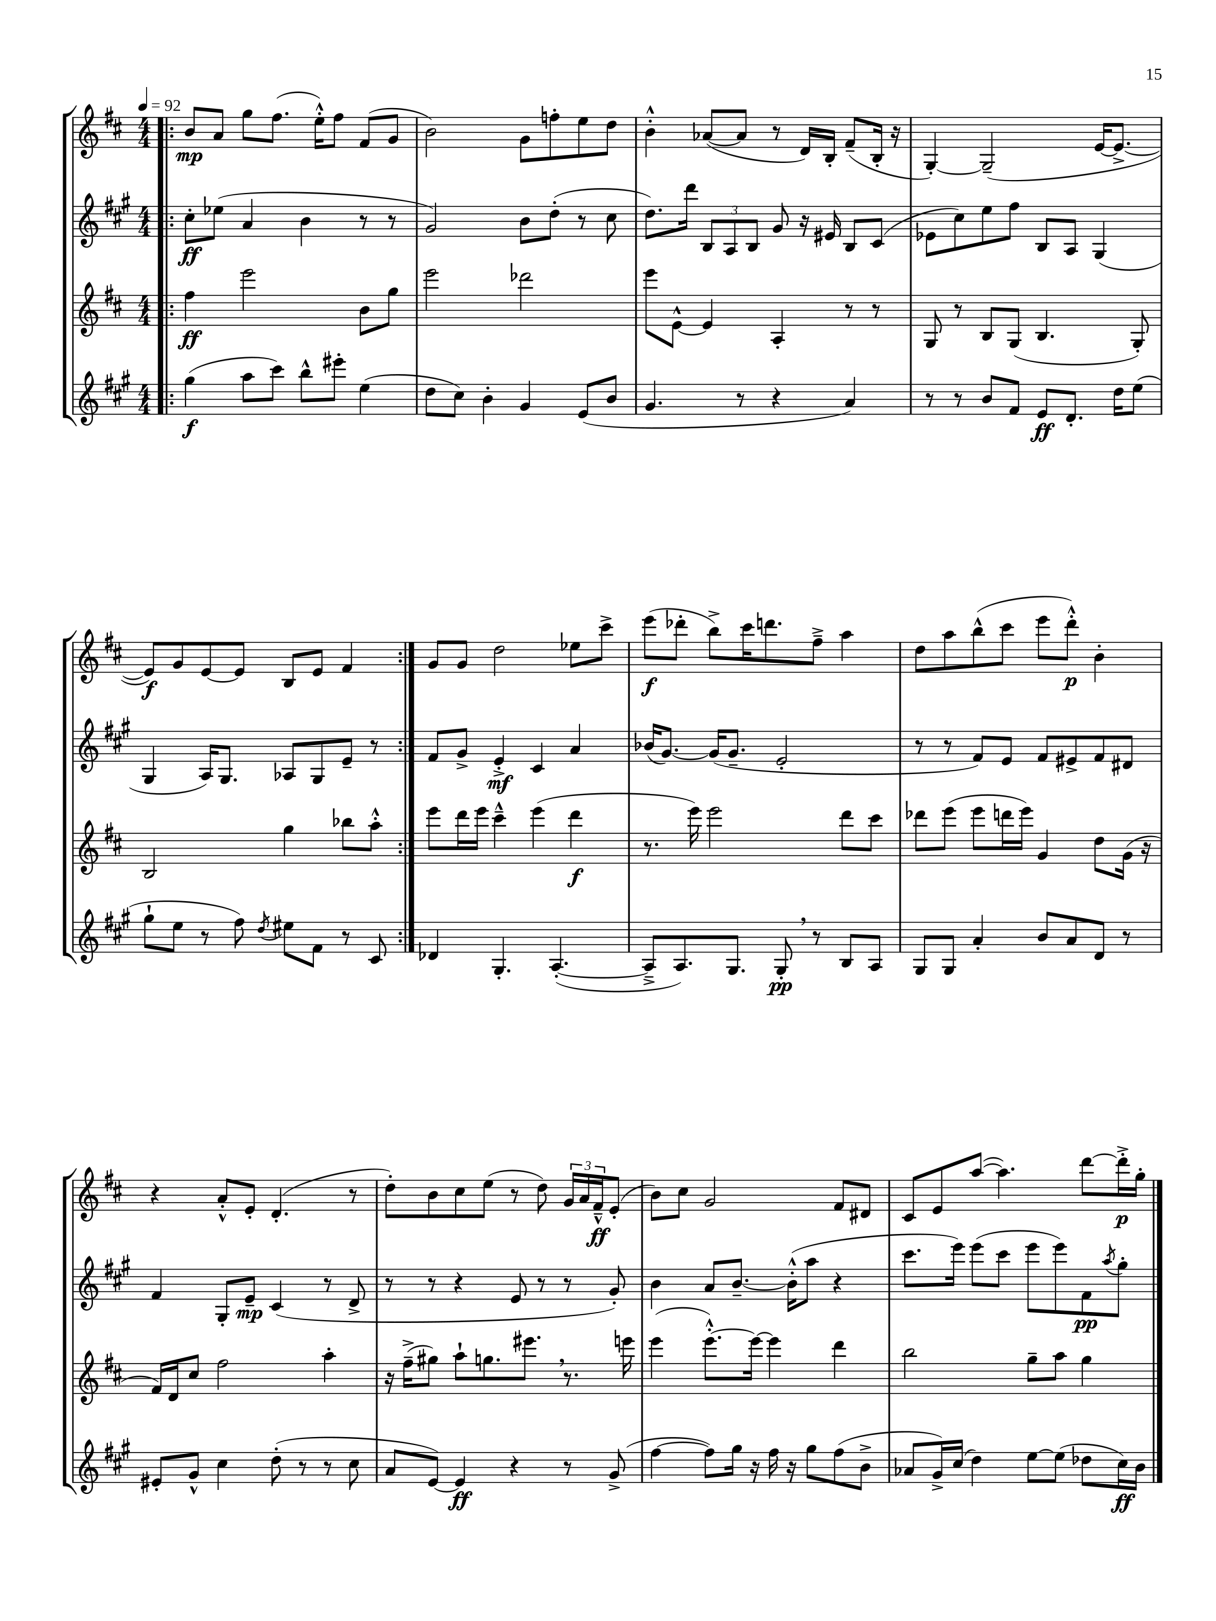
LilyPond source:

<<
\new StaffGroup <<
\new Staff = "s0" {
    \clef treble \key d \major \numericTimeSignature \time 4/4 \tempo 4 = 92
    \repeat volta 2 { \bar ".|:" b'8\mp a'8 g''8 fis''8.( e''16-.-^) fis''8 fis'8( g'8 |
    b'2) g'8 f''8-. e''8 d''8 |
    b'4-.-^ aes'8~( aes'8 r8 d'16) b16-. fis'8--( b16-. r16 |
    g4~-.) g2--( e'16~ e'8.~-> |
    e'8\f) g'8 e'8~ e'8 b8 e'8 fis'4 | }
    g'8 g'8 d''2 ees''8 cis'''8-> |
    e'''8\f( des'''8-. b''8->) cis'''16 d'''8. fis''8---> a''4 |
    d''8 a''8 b''8-^( cis'''8 e'''8 d'''8-.-^\p) b'4-. |
    r4 a'8-.-^ e'8-. d'4.-.( r8 |
    d''8-.) b'8 cis''8 e''8( r8 d''8) \tuplet 3/2 { g'16 a'16 fis'16---^\ff } e'8-.( |
    b'8) cis''8 g'2 fis'8 dis'8 |
    cis'8 e'8 a''8~( a''4.) d'''8~ d'''16-.->\p g''16-. \bar "|." |
}
\new Staff = "s1" {
    \clef treble \key a \major \numericTimeSignature \time 4/4
    \repeat volta 2 { \bar ".|:" cis''8-.\ff ees''8( a'4 b'4 r8 r8 |
    gis'2) b'8 d''8-.( r8 cis''8 |
    d''8.) d'''16 \tuplet 3/2 { b8 a8 b8 } gis'8 r16 eis'16 b8 cis'8( |
    ees'8 cis''8) e''8 fis''8 b8 a8 gis4( |
    gis4 a16) gis8. aes8 gis8 e'8-- r8 | }
    fis'8 gis'8-> e'4-.->\mf cis'4 a'4 |
    bes'16( gis'8.~) gis'16( gis'8.-- e'2-. |
    r8 r8 fis'8) e'8 fis'8 eis'8-> fis'8 dis'8 |
    fis'4 gis8-. e'8--\mp cis'4( r8 d'8-> |
    r8 r8 r4 e'8 r8 r8 gis'8-.) |
    b'4 a'8 b'8.~-- b'16-.-^( a''8 r4 |
    cis'''8. e'''16) e'''8( cis'''8 e'''8 e'''8) fis'8\pp \acciaccatura { a''8 } gis''8-. \bar "|." |
}
\new Staff = "s2" {
    \clef treble \key d \major \numericTimeSignature \time 4/4
    \repeat volta 2 { \bar ".|:" fis''4\ff e'''2 b'8 g''8 |
    e'''2 des'''2 |
    e'''8 e'8~-^ e'4 a4-. r8 r8 |
    g8 r8 b8 g8( b4. g8-.) |
    b2 g''4 bes''8 a''8-.-^ | }
    e'''8 d'''16 e'''16 cis'''4---^ e'''4( d'''4\f |
    r8. e'''16) e'''2 d'''8 cis'''8 |
    des'''8 e'''8( e'''8 d'''16 e'''16) g'4 d''8 g'16( r16 |
    fis'16) d'16 cis''8 fis''2 a''4-. |
    r16 fis''16--->( gis''8) a''8-! g''8. eis'''8. \breathe r8. e'''16 |
    e'''4( e'''8.~-.-^) e'''16~ e'''4 d'''4 |
    b''2 g''8-- a''8 g''4 \bar "|." |
}
\new Staff = "s3" {
    \clef treble \key a \major \numericTimeSignature \time 4/4
    \repeat volta 2 { \bar ".|:" gis''4\f( a''8 cis'''8) b''8-^ eis'''8-. e''4( |
    d''8 cis''8) b'4-. gis'4 e'8( b'8 |
    gis'4. r8 r4 a'4) |
    r8 r8 b'8 fis'8 e'8\ff d'8.-. d''16 e''8( |
    gis''8-! e''8 r8 fis''8) \acciaccatura { d''8 } eis''8 fis'8 r8 cis'8 | }
    des'4 gis4.-. a4.~-.( |
    a8---> a8.) gis8. gis8-.\pp \breathe r8 b8 a8 |
    gis8 gis8 a'4-. b'8 a'8 d'8 r8 |
    eis'8-. gis'8-^ cis''4 d''8-.( r8 r8 cis''8 |
    a'8 e'8~) e'4\ff r4 r8 gis'8->( |
    fis''4~ fis''8) gis''16 r16 fis''16 r16 gis''8 fis''8( b'8-> |
    aes'8 gis'16->) cis''16( d''4) e''8~ e''8( des''8 cis''16\ff) b'16 \bar "|." |
}
>>
>>
\layout { \context { \Score \remove "Bar_number_engraver" } }
